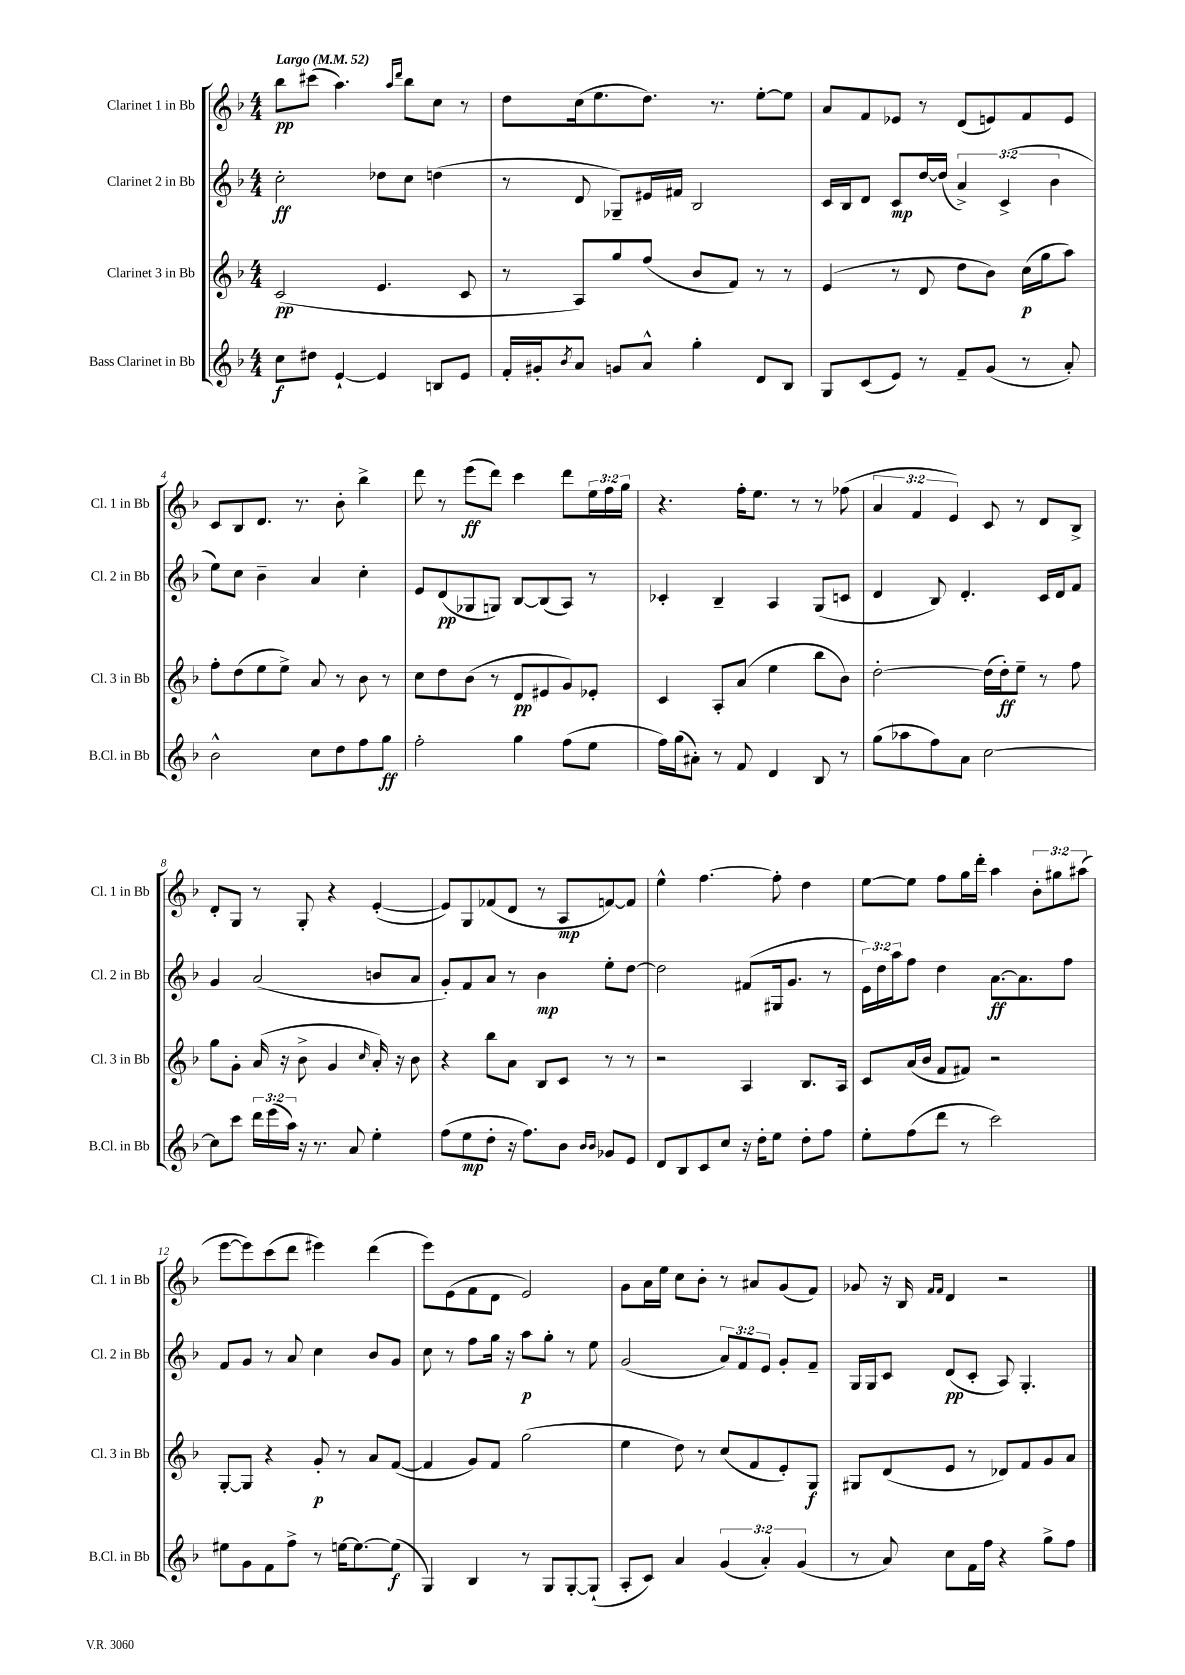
<<
\new StaffGroup <<
\new Staff = "s0" \with { instrumentName = "Clarinet 1 in Bb" shortInstrumentName = "Cl. 1 in Bb" } {
    \clef treble \key f \major \numericTimeSignature \time 4/4 \override Staff.TupletNumber.text = #tuplet-number::calc-fraction-text \tempo "Largo" 4 = 52
    bes''8\pp cis'''8( a''4.) \grace { a''16 d'''16 } bes''8 c''8 r8 |
    d''8 c''16( e''8. d''8.) r8. e''8~-. e''8 |
    a'8 f'8 ees'8 r8 d'8( e'8) f'8 e'8 |
    c'8 bes8 d'8. r8. bes'8-. bes''4-> |
    d'''8 r8 e'''8\ff( d'''8) c'''4 d'''8 \tuplet 3/2 { e''16 f''16 g''16 } |
    r4. f''16-. e''8. r8 r8 fes''8( |
    \tuplet 3/2 { a'4 f'4 e'4) } c'8 r8 d'8 bes8-> |
    d'8-. g8 r8 g8-. r4 e'4~-.( |
    e'8) g8 fes'8( d'8 r8 a8\mp f'8~) f'8 |
    e''4-^ f''4.~ f''8-. d''4 |
    e''8~ e''8 f''8 g''16 d'''16-. a''4 \tuplet 3/2 { bes'8-. gis''8 ais''8( } |
    e'''8~ e'''8) c'''8( d'''8 eis'''4) d'''4( |
    e'''8) e'8( f'8 d'8 e'2) |
    g'8 a'16 e''16 c''8 bes'8-. r8 ais'8 g'8( f'8) |
    ges'8 r16 bes16 \grace { f'16 f'16 } d'4 r2 \bar "|." |
}
\new Staff = "s1" \with { instrumentName = "Clarinet 2 in Bb" shortInstrumentName = "Cl. 2 in Bb" } {
    \clef treble \key f \major \numericTimeSignature \time 4/4 \override Staff.TupletNumber.text = #tuplet-number::calc-fraction-text
    c''2-.\ff des''8 c''8 d''4( |
    r8 d'8 ges8--) eis'16 fis'16 bes2 |
    c'16 bes16 d'8 c'8\mp d''16~ d''16( \tuplet 3/2 { a'4->) c'4->( bes'4 } |
    e''8) c''8 bes'4-- a'4 c''4-. |
    e'8 d'8\pp( ges8 g8) bes8~ bes8( a8) r8 |
    ces'4-. bes4-- a4 g8( c'8 |
    d'4 bes8) d'4.-. c'16 d'16 f'8 |
    g'4 a'2( b'8 a'8 |
    g'8-.) f'8 a'8 r8 bes'4\mp e''8-. d''8~ |
    d''2 fis'8( gis16 g'8. r8 |
    \tuplet 3/2 { e'16) d''16 a''16 } f''8 d''4 a'8.~\ff a'8. f''8 |
    f'8 g'8 r8 a'8 c''4 bes'8 g'8 |
    c''8 r8 f''8 g''16 r16 a''8\p g''8-. r8 e''8 |
    g'2( \tuplet 3/2 { a'8) f'8 e'8 } g'8-. f'8-- |
    g16 g16 c'8 d'8\pp( c'8-. a8) g4.-. \bar "|." |
}
\new Staff = "s2" \with { instrumentName = "Clarinet 3 in Bb" shortInstrumentName = "Cl. 3 in Bb" } {
    \clef treble \key f \major \numericTimeSignature \time 4/4
    c'2\pp( e'4. c'8 |
    r8 a8) g''8 f''8( bes'8 f'8) r8 r8 |
    e'4( r8 d'8 d''8 bes'8) c''16\p( g''16 a''8) |
    f''8-. d''8( e''8 e''8->) a'8 r8 bes'8 r8 |
    c''8 d''8 bes'8( r8 d'8\pp eis'8 g'8) ees'8-. |
    c'4 a8-. a'8( e''4 bes''8 bes'8) |
    d''2~-. d''16( d''16-.\ff) e''8-- r8 f''8 |
    g''8 g'8-. a'16( r16 bes'8-> g'4 \grace { c''16 } a'16-.) r16 bes'8 |
    r4 bes''8 a'8 bes8 c'8 r8 r8 |
    r2 a4 bes8. a16 |
    c'8 a'16( bes'16 f'8 fis'8) r2 |
    g8~-. g8 r4 g'8-.\p r8 a'8 f'8~( |
    f'4 g'8) f'8 g''2( |
    e''4 d''8) r8 c''8( f'8 e'8-.) g8\f |
    gis8 d'8( e'8 r8 des'8) f'8 g'8 a'8 \bar "|." |
}
\new Staff = "s3" \with { instrumentName = "Bass Clarinet in Bb" shortInstrumentName = "B.Cl. in Bb" } {
    \clef treble \key f \major \numericTimeSignature \time 4/4 \override Staff.TupletNumber.text = #tuplet-number::calc-fraction-text
    c''8\f dis''8 e'4~-! e'4 b8 e'8 |
    f'16-. gis'16-. \acciaccatura { bes'8 } a'8 g'8 a'8-^ g''4-. d'8 bes8 |
    g8 c'8( e'8) r8 f'8-- g'8( r8 a'8-.) |
    bes'2-^ c''8 d''8 f''8 g''8\ff |
    f''2-. g''4 f''8( e''8 |
    f''16) g''16( ais'8-.) r8 f'8 d'4 bes8 r8 |
    g''8( aes''8 f''8) a'8 c''2~ |
    c''8 c'''8 \tuplet 3/2 { d'''16 e'''16( a''16) } r16 r8. a'8 e''4-. |
    f''8( e''8\mp d''8-. r16 f''8.) bes'8 \grace { bes'16 bes'16 } ges'8 e'8 |
    d'8 bes8 c'8 c''8 r16 d''16-. e''8 d''8-. f''8 |
    e''8-. f''8( d'''8 r8 c'''2) |
    eis''8 g'8 f'8 f''8-> r8 e''16~ e''8.~ e''8\f( |
    g4) bes4 r8 g8 g8~-. g8-!( |
    a8-. c'8) a'4 \tuplet 3/2 { g'4( a'4-.) g'4( } |
    r8 a'8) c''8 f'16 f''16 r4 g''8-> f''8 \bar "|." |
}
>>
>>
